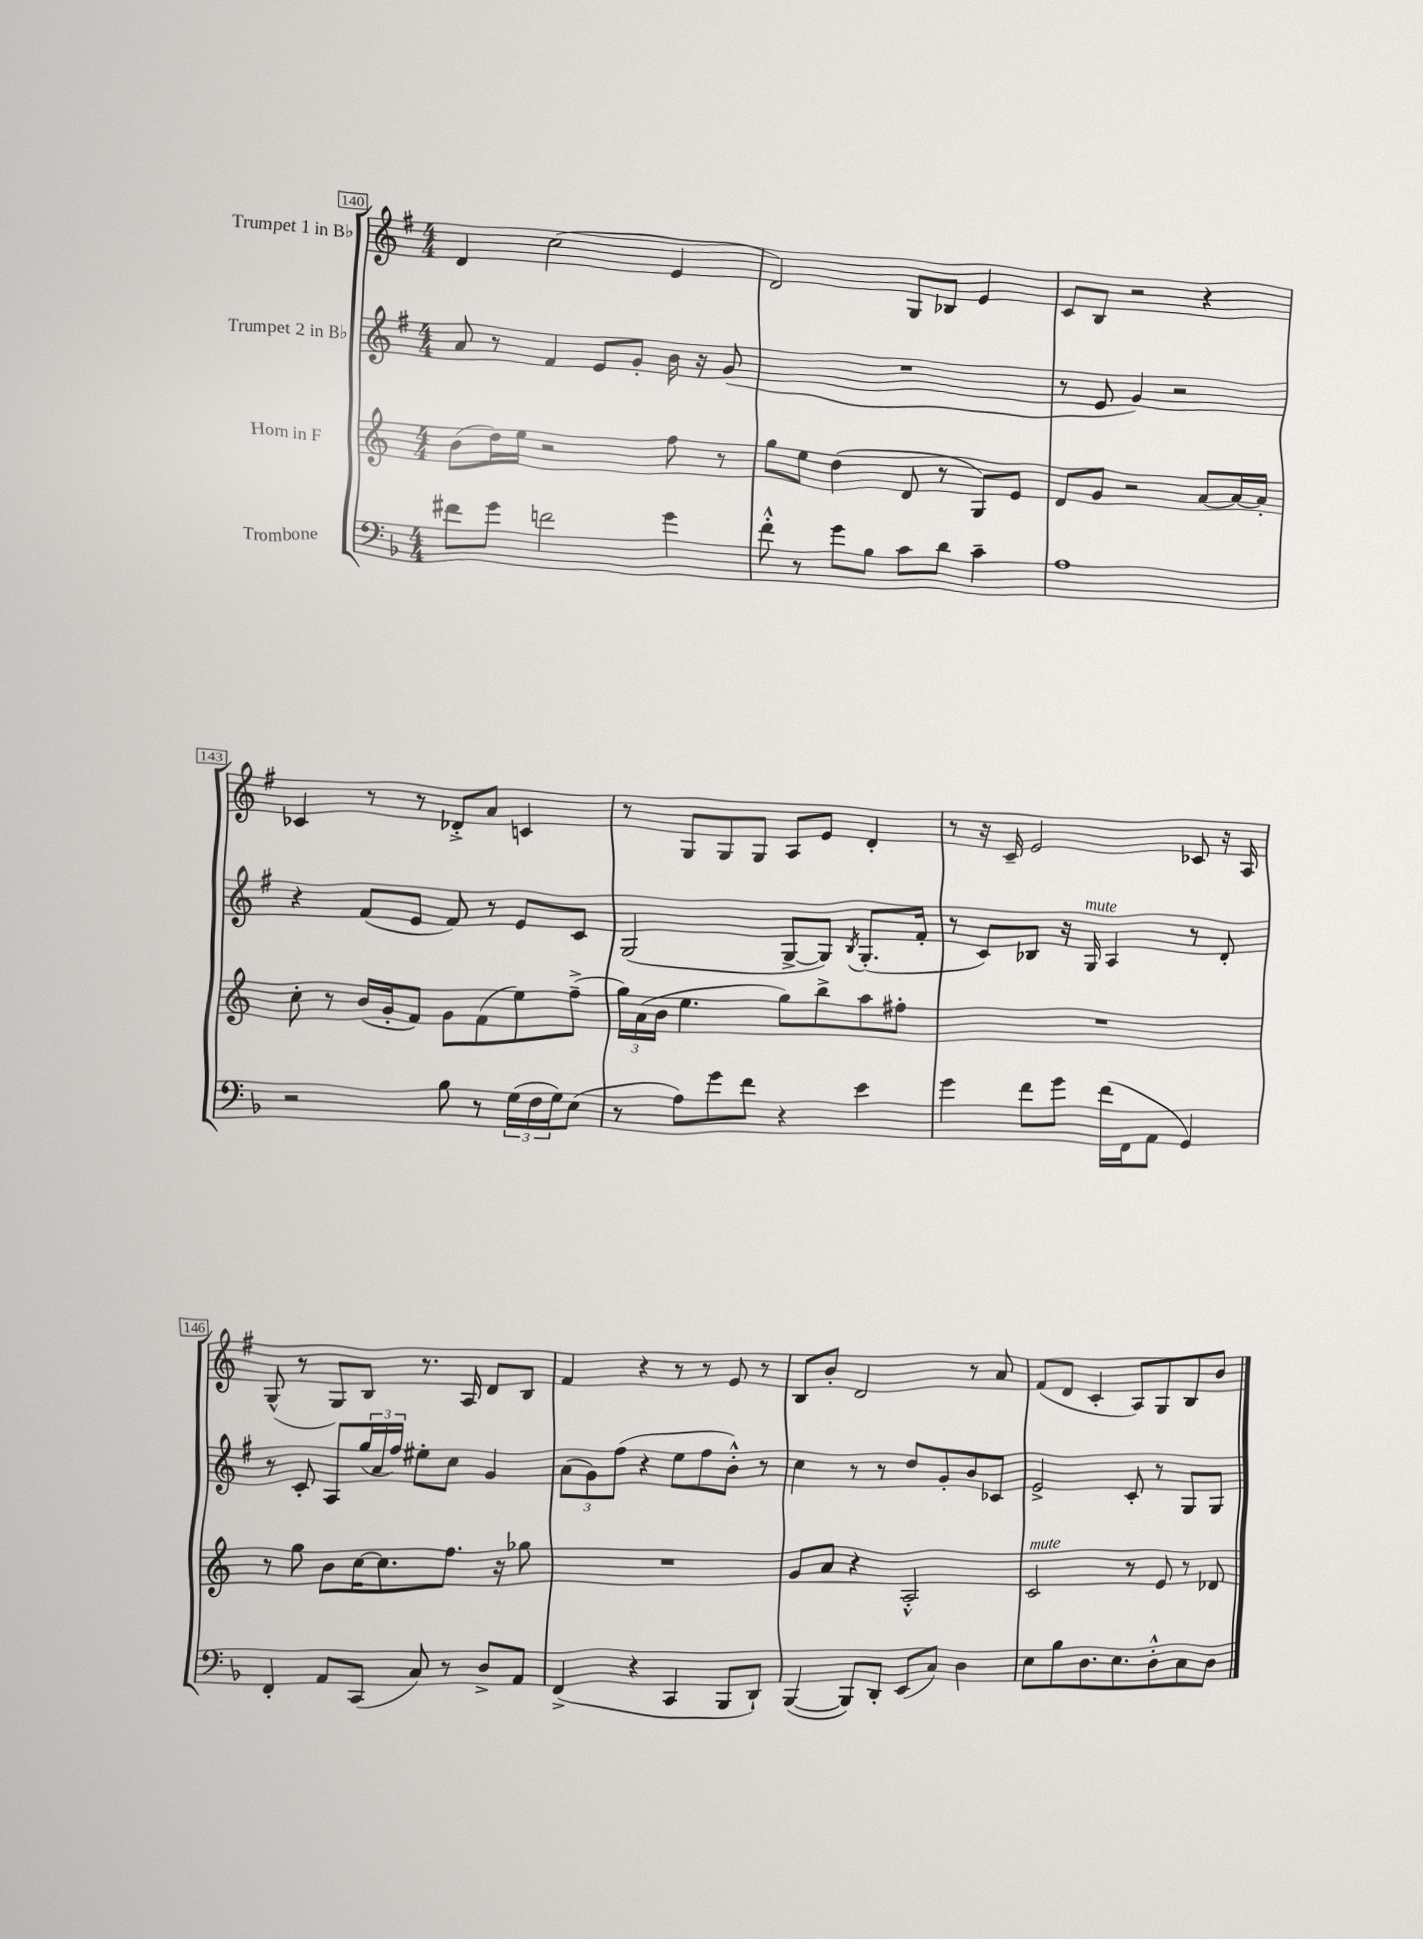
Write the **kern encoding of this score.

**kern	**kern	**kern	**kern
*part4	*part3	*part2	*part1
*staff4	*staff3	*staff2	*staff1
*I"Trombone	*I"Horn in F	*I"Trumpet 2 in B♭	*I"Trumpet 1 in B♭
*clefF4	*clefG2	*clefG2	*clefG2
*k[b-]	*k[]	*k[f#]	*k[f#]
*M4/4	*M4/4	*M4/4	*M4/4
=140	=140	=140	=140
8f#X\L	(8b\L	8a/	4d/
8g\J	16dd\L)	8r	.
.	16ee\JJ	.	.
2fn\	2r	4f#/	(2cc\
.	.	8e/L	.
.	.	8g'/J	.
4g\	8ff\	16b\	4e/
.	.	16r	.
.	8r	(8g/	.
=141	=141	=141	=141
8f'^^\	8gg\L	1r	2d/)
8r	8ee\J	.	.
8g\L	(4dd\	.	.
8B-\J	.	.	.
8c\L	8d/	.	8G/L
8d\J	8r	.	8B-X/J
4c~\	8G/L)	.	4e/
.	8e/J	.	.
=142	=142	=142	=142
1A	8d/L	8r	8c/L
.	8g/J	8e/	8B/J
.	2r	4g/)	2r
.	.	2r	.
.	[8a/L	.	4r
.	16a/L_	.	.
.	16a'/JJ]	.	.
!!LO:LB:g=z
=143	=143	=143	=143
2r	8cc'\	4r	4c-X/
.	8r	.	.
.	(16b/LL	(8f#/L	8r
.	16g'/J	.	.
.	8f/J)	8e/J	8r
8B-\	8g\L	8f#/)	8d-X'^/L
8r	(8f\	8r	8a/J
(24G\LL	8ee\)	8e/L	4cn/
24F\	.	.	.
24G\J)	.	.	.
(8E\J	(8ff~^\J	8c/J	.
=144	=144	=144	=144
8r	24gg\LL)	(2G/	8r
.	(24a\	.	.
.	24b\JJ	.	.
8A\L)	4.ee\	.	8G/L
8g\	.	.	8G/
8f\J	.	.	8G/J
4r	8gg\L)	[8G^/L	8A/L
.	8bb^\	8G/J])	8e/J
.	.	8qB/	.
4e\	8aa\	(8.G'/L	4d'/
.	8ff#X'\J	.	.
.	.	16f#'/Jk	.
=145	=145	=145	=145
4g\	1r	8r	8r
.	.	8c/L)	16r
.	.	.	16c~/
8f\L	.	8B-X/J	2e/
8g\J	.	16r	.
!	!	!LO:TX:a:i:t=mute	!
.	.	16G/	.
(16f\LL	.	4A/	.
16FF\J	.	.	.
8AA\J	.	.	.
4GG/)	.	8r	8c-X/
.	.	8d'/	16r
.	.	.	16A/
!!LO:LB:g=z
=146	=146	=146	=146
4FF'/	8r	8r	(8G^^/
.	8gg\	8c'/	8r
8AA/L	8b\L	8A/L	8G/L)
(8CC/J	[16cc\K	(24gg/L	8B/J
.	.	24a/	.
.	8.cc\]	.	.
.	.	24ff#/JJ)	.
8C/)	.	8ee#X'\L	8.r
8r	8.ff\J	8cc\J	.
.	.	.	16A/
8D^/L	.	4g/	8d/L
.	16r	.	.
8AA/J	8gg-X\	.	8B/J
=147	=147	=147	=147
(4FF^/	1r	(12a\L	4f#/
.	.	12g\)	.
.	.	(12ff#\J	.
4r	.	4r	4r
4CC/	.	8ee\L	8r
.	.	8ff#\	8r
8BBB-/L	.	8b'^^\J)	8e/
8DD`/J)	.	8r	8r
=148	=148	=148	=148
([4BBB-/	8g/L	4cc\	8B/L
.	8a/J	.	8b'/J
8BBB-/L])	4r	8r	2d/
8DD'/J	.	8r	.
(8EE/L	2A'^^/	8dd/L	.
8C/J)	.	8g'/	.
4D\	.	8b/	8r
.	.	8c-X/J	8a/
=149	=149	=149	=149
!	!LO:TX:a:i:t=mute	!	!
8E\L	2c/	2e^/	(8f#/L
8B-\	.	.	8d/J
8.D\	.	.	4c'/
8.E\	.	.	.
.	8r	8c'/	8A/L)
8D'^^\	8e/	8r	8G/
8C\	8r	8G/L	8B/
8D\J	8d-X/	8G/J	8b/J
==	==	==	==
*-	*-	*-	*-
